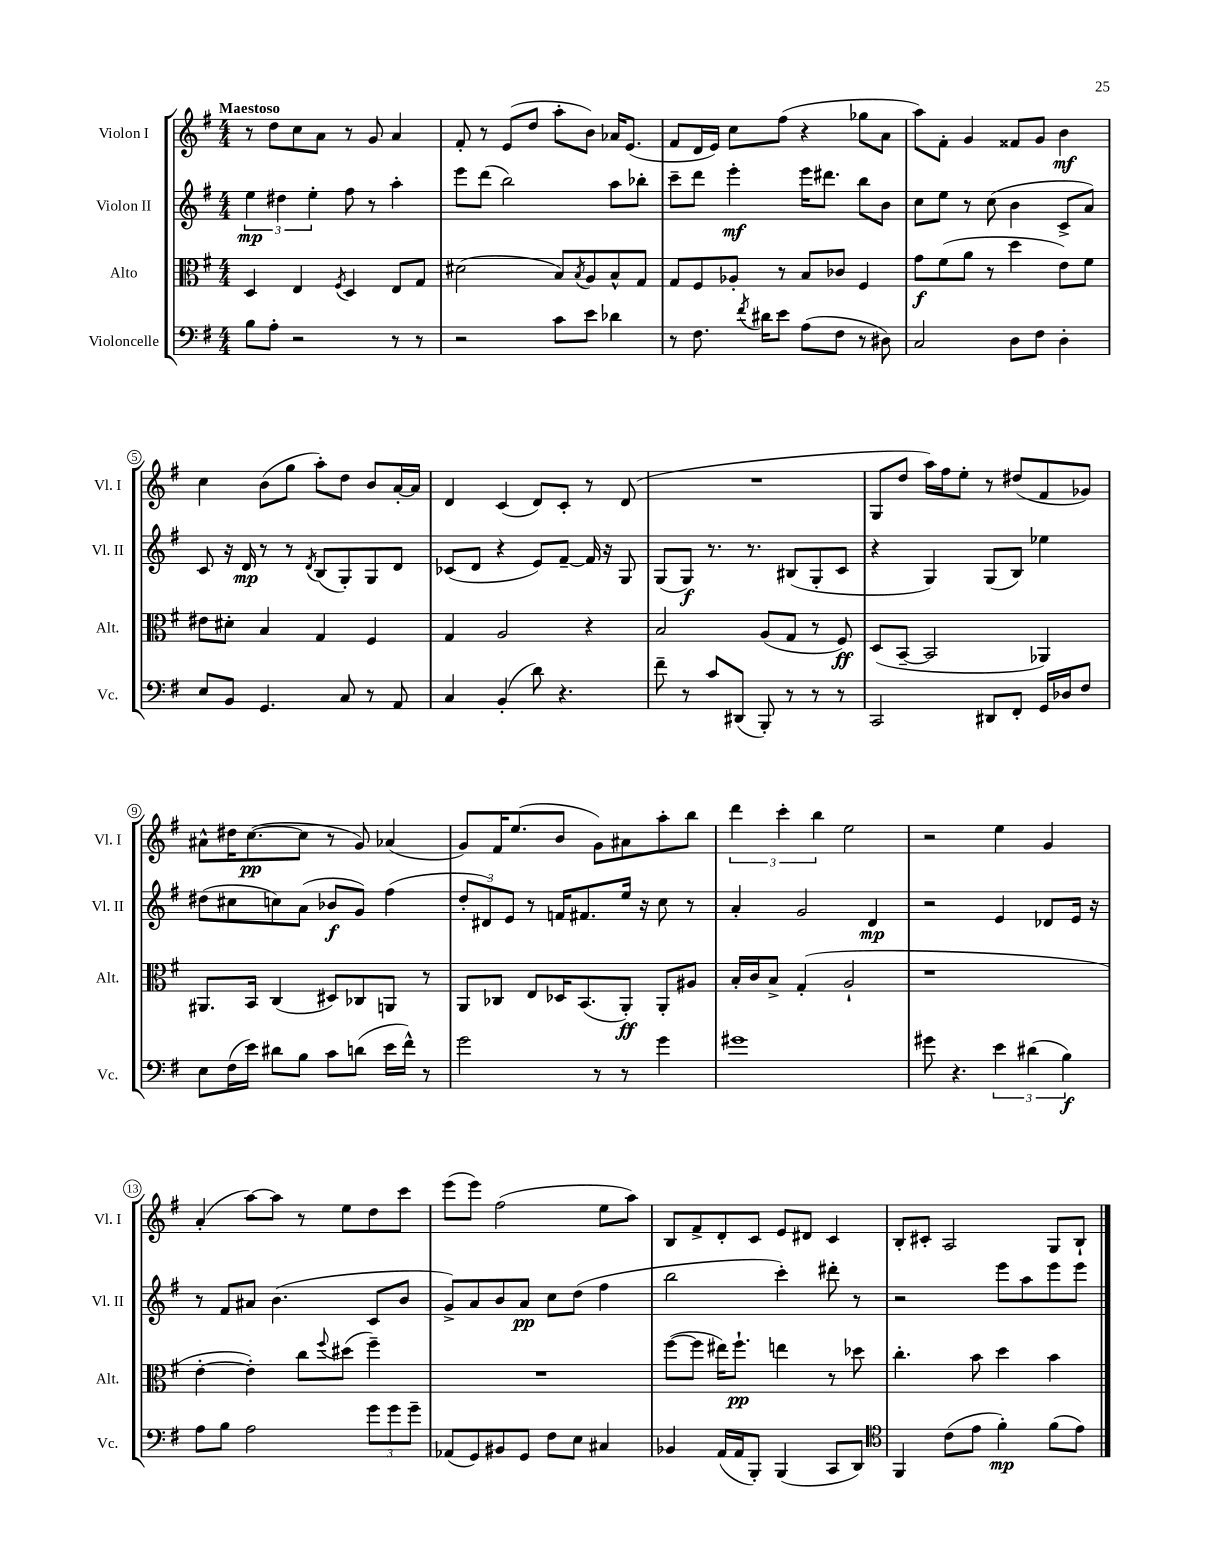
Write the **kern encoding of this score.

**kern	**kern	**kern	**kern
*staff4	*staff3	*staff2	*staff1
*clefF4	*clefC3	*clefG2	*clefG2
*k[f#]	*k[f#]	*k[f#]	*k[f#]
*M4/4	*M4/4	*M4/4	*M4/4
8B\L	4D/	6ee\	8r
8A'\J	.	.	8dd\L
.	.	6dd#\	.
2r	4E/	.	8cc\
.	.	6ee'\	.
.	.	.	8a\J
.	8qF#/	.	.
.	4D/	8ff#\	8r
.	.	8r	8g/
8r	8E/L	4aa'\	4a/
8r	8G/J	.	.
=	=	=	=
2r	(2d#\	8eee\L	8f#'/
.	.	(8ddd\J	8r
.	.	2bb\)	(8e/L
.	.	.	8dd/J
8c\L	8B/L)	.	8aa'\L
.	8qB/	.	.
8e\J	8A/	.	8b\J)
4d-\	8B^^/	8aa\L	16a-/LK
.	.	.	(8.e/J
.	8G/J	8bb-'\J	.
=	=	=	=
8r	8G/L	8ccc~\L	8f#/L
8.F#\	8F#/	8ddd\J	16d/L
.	.	.	16e/JJ)
.	8A-'/J	4eee'\	8cc\L
8qf#/	.	.	.
16d#\LK	.	.	.
8e\J	8r	.	(8ff#\J
(8A\L	8B/L	16eee\LK	4r
.	.	8.ddd#\J	.
8F#\J	8c-/J	.	.
8r	4F#/	8bb\L	8gg-\L
8D#\)	.	8b\J	8a\J
=	=	=	=
2C/	8g\L	8cc\L	8aa\L)
.	(8f#\	8ee\J	8f#'\J
.	8a\J	8r	4g/
.	8r	(8cc\	.
8D\L	4dd\	4b\	8f##/L
8F#\J	.	.	8g/J
4D'\	8e\L)	8c^/L	4b\
.	8f#\J	8a/J)	.
=	=	=	=
8E/L	8e#\L	8c/	4cc\
8BB/J	8d#'\J	16r	.
.	.	16d/	.
4.GG/	4B/	8r	(8b\L
.	.	8r	8gg\J
.	.	8qd/	.
.	4G/	(8B/L	8aa'\L)
8C/	.	8G'/)	8dd\J
8r	4F#/	8G/	8b/L
8AA/	.	8d/J	[16a'/L
.	.	.	16a/]JJ
=	=	=	=
4C/	4G/	(8c-/L	4d/
.	.	8d/J	.
(4BB'/	2A/	4r	(4c/
8d\)	.	8e/L)	8d/L)
4.r	.	[8f#~/J	8c'/J
.	4r	16f#/]	8r
.	.	16r	.
.	.	8G/	(8d/
=	=	=	=
8f#~\	2B/	(8G/L	1r
8r	.	8G/J)	.
8c/L	.	8.r	.
(8DD#/J	.	.	.
.	.	8.r	.
8BBB'/)	(8A/L	.	.
8r	8G/J	(8B#/L	.
8r	8r	8G'/	.
8r	8F#/)	8c/J	.
=	=	=	=
2CC/	(8D/L	4r	8G/L
.	[8BB~/J	.	8dd/J
.	2BB/]	4G/)	16aa\LL)
.	.	.	16ff#\J
.	.	.	8ee'\J
8DD#/L	.	(8G/L	8r
8FF#'/J	.	8B/J)	(8dd#/L
16GG/LL	4AA-/)	4ee-\	8f#/
16D-/J	.	.	.
8F#/J	.	.	8g-/J)
=	=	=	=
8E\L	8.AA#/L	(8dd#\L	8a#^^\L
(16F#\L	.	8cc#\	16dd#\K
16e\JJ)	16BB/Jk	.	([8.cc\
8d#\L	(4C/	8cc\)	.
8B\J	.	(8a\J	8cc\]J
8c\L	8D#/L)	8b-/L	8r
(8d\J	8C-/	8g/J)	8g/)
16e\LL	8AA/J	(4ff#\	(4a-/
16f#^^\JJ)	.	.	.
8r	8r	.	.
=	=	=	=
2g\	8AA/L	12dd'/L	8g/L)
.	.	12d#/)	.
.	8C-/J	.	16f#/K
.	.	12e/J	.
.	.	.	(8.ee/
.	8E/L	8r	.
.	16D-/K	16f/LK	8b/J
.	(8.BB/	8.f#/	.
8r	.	.	8g\L)
8r	8AA'/J)	16ee/Jk	8a#\
.	.	16r	.
4g\	8AA'/L	8cc\	8aa'\
.	8A#/J	8r	8bb\J
=	=	=	=
1g#	16B'/LL	4a'/	6ddd\
.	16c/J	.	.
.	8B^/J	.	.
.	.	.	6ccc'\
.	(4G'/	2g/	.
.	.	.	6bb\
.	2A`/	.	2ee\
.	.	4d/	.
=	=	=	=
8g#\	1r	2r	2r
4.r	.	.	.
6e\	.	4e/	4ee\
(6d#\	.	.	.
.	.	8d-/L	4g/
6B\)	.	.	.
.	.	16e/Jk	.
.	.	16r	.
=	=	=	=
8A\L	[4e'\	8r	(4a'/
8B\J	.	8f#/L	.
2A\	4e'\])	8a#/J	[8aa\L)
.	.	(4.b\	8aa\]J
.	8cc\L	.	8r
.	8qqff#/	.	.
.	(8dd#\J	.	8ee\L
12g\L	4ff#~\)	8c/L	8dd\
12g\	.	.	.
.	.	8b/J	8ccc\J
12g~\J	.	.	.
=	=	=	=
(8AA-/L	1r	8g^/L)	(8eee\L
8GG/)	.	8a/	8eee\J)
8BB#/	.	8b/	(2ff#\
8GG/J	.	8a/J	.
8F#\L	.	8cc\L	.
8E\J	.	(8dd\J	.
4C#/	.	4ff#\	8ee\L
.	.	.	8aa\J)
=	=	=	=
4BB-/	([8ff#\L	2bb\	8B/L
.	8ff#\]J	.	8f#^/
(16AA/LL	16ee#\LK)	.	8d'/
16AA/J	8.ff#`\J	.	.
8BBB'/J)	.	.	8c/J
(4BBB/	4ee\	4ccc'\)	8e/L
.	.	.	8d#/J
8CC/L	8r	8ddd#'\	4c/
8DD/J)	8dd-\	8r	.
=	=	=	=
*clefC4	*	*	*
4FF#/	4.cc'\	2r	8B'/L
.	.	.	8c#'/J
(8c\L	.	.	2A/
8e\J	8b\	.	.
4f#'\)	4dd\	8eee\L	.
.	.	8aa\	.
(8f#\L	4b\	8eee\	8G/L
8e\J)	.	8eee\J	8B`/J
==	==	==	==
*-	*-	*-	*-
